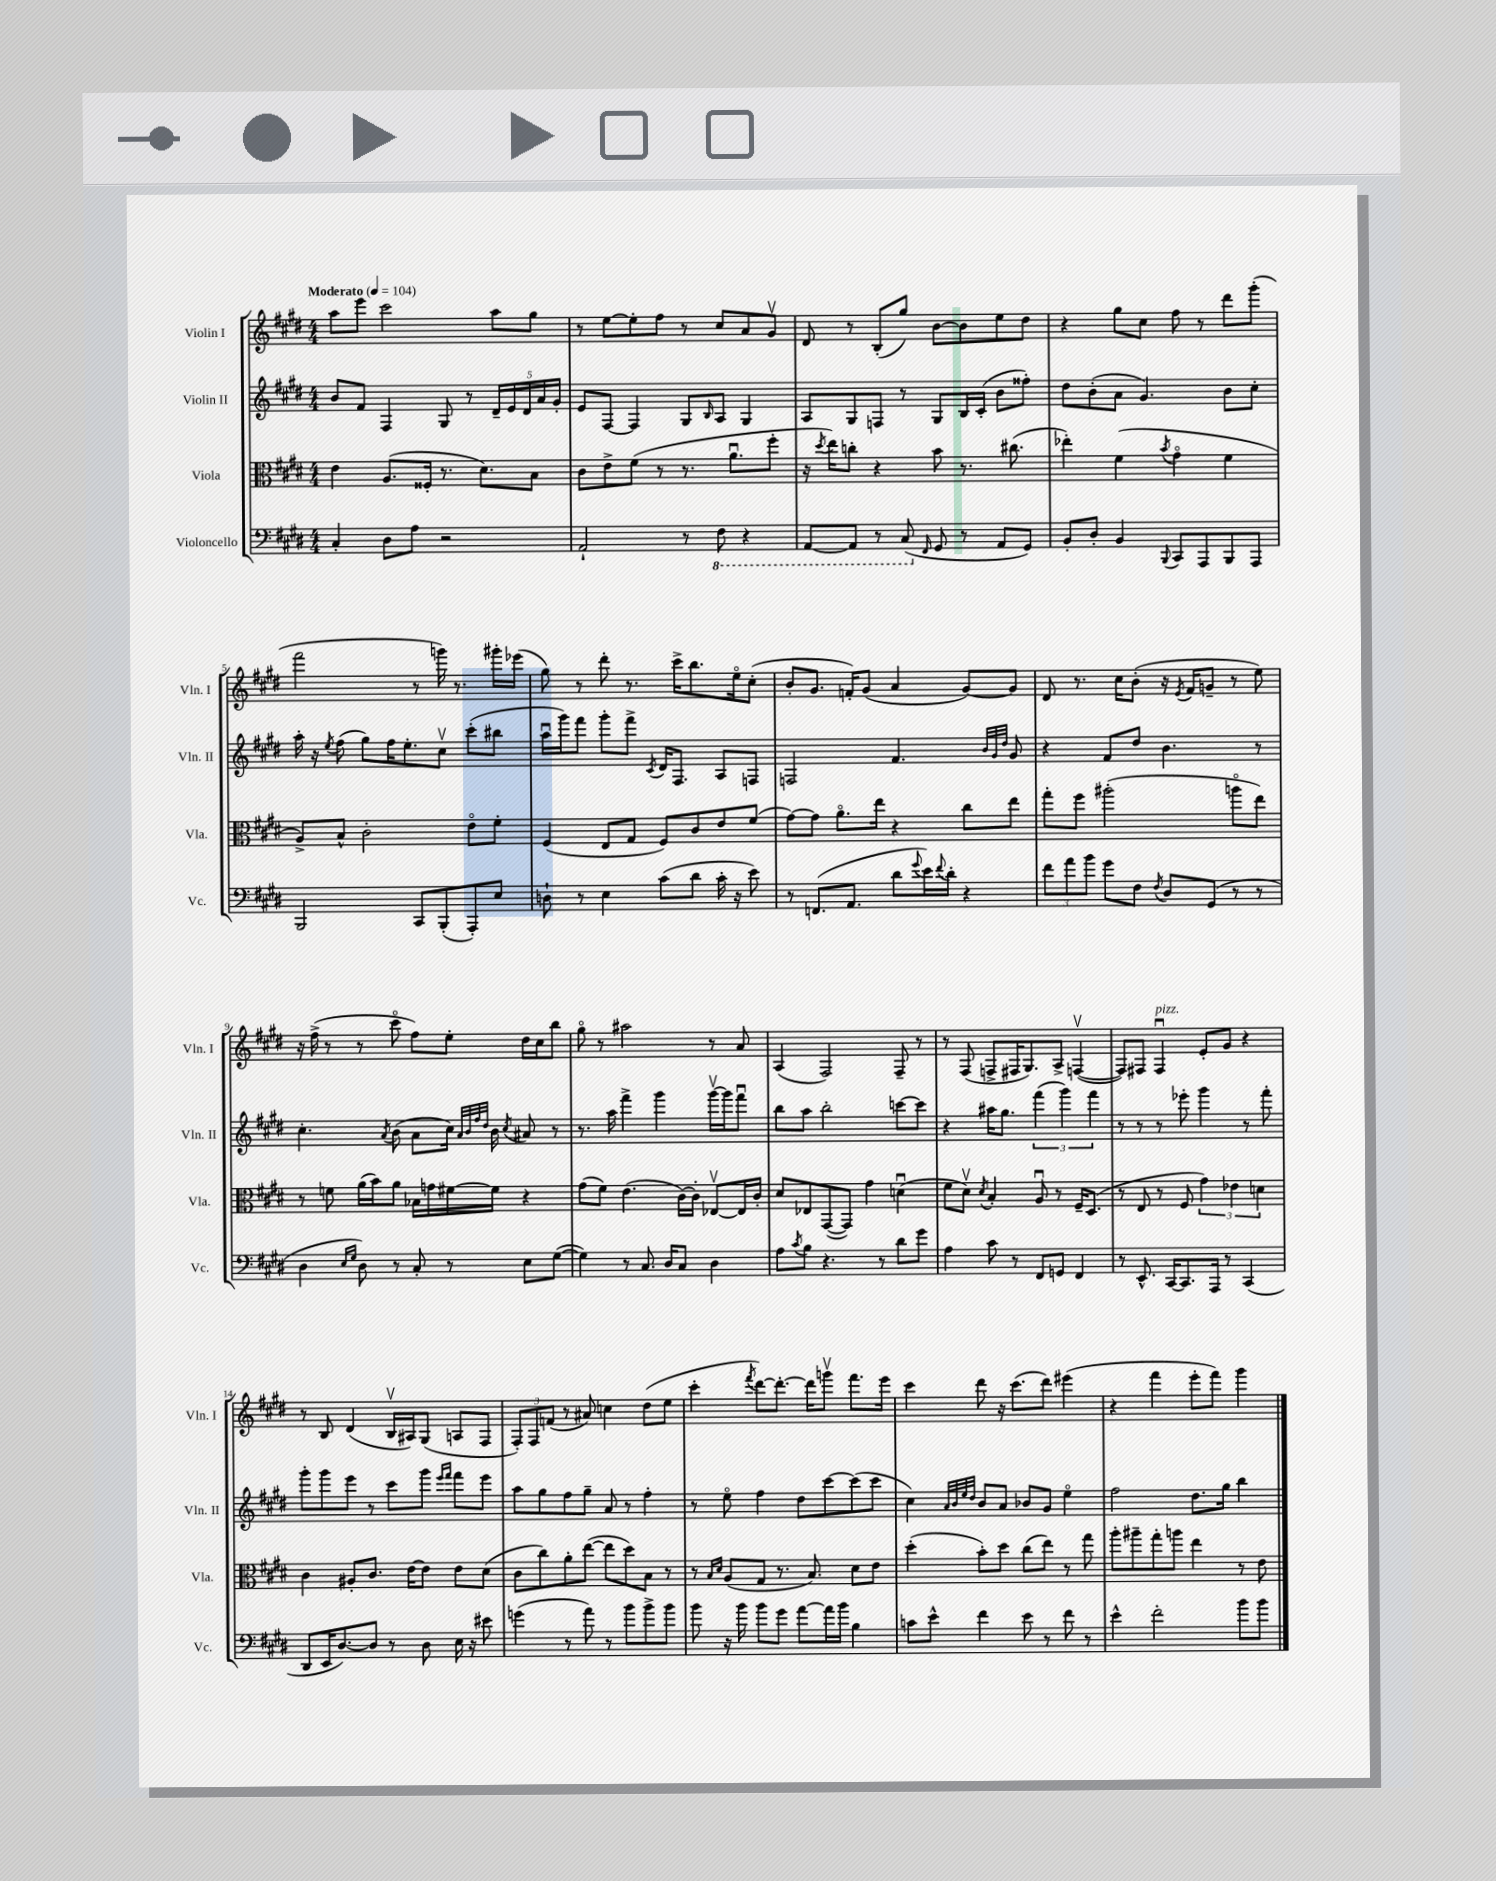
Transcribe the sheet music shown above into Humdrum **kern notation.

**kern	**kern	**kern	**kern
*staff4	*staff3	*staff2	*staff1
*clefF4	*clefC3	*clefG2	*clefG2
*k[f#c#g#d#]	*k[f#c#g#d#]	*k[f#c#g#d#]	*k[f#c#g#d#]
*M4/4	*M4/4	*M4/4	*M4/4
*MM104	*MM104	*MM104	*MM104
4C#'	4e	8b	8aa
.	.	8f#	8eee
8D#	(8.A	4F#	2ccc#
8A	.	.	.
.	16F##'	.	.
2r	8.r	8G#	.
.	.	8r	.
.	8.d#)	.	.
.	.	20d#~	8aa
.	.	20e	.
.	.	20d#	.
.	8B	.	8gg#
.	.	20a	.
.	.	20g#'	.
=	=	=	=
2AA`	8c#	8e	8r
.	8e^	[8F#	[8ee
.	(8f#	4F#]	8ee']
.	8r	.	8ff#
8r	8.r	8G#	8r
.	.	16qqB	.
8FF#	.	8A	8cc#
.	8.au	.	.
4r	.	4G#	8a
.	8ff#'	.	8g#v
=	=	=	=
[8AAA	16r	8A	8d#
.	8qdd#	.	.
.	16ee)	.	.
8AAA]	8cc'	8G#	8r
8r	4r	8F	(8B'
(8CC#	.	8r	8gg#)
16qqFF#	.	.	.
8GG#	8b	8G#	[8b
8r	8.r	16B	8b]
.	.	(16c#'	.
8AA	.	8b	8ee
.	(8.cc#	.	.
8GG#)	.	8ff##')	8dd#
=	=	=	=
8BB'	4ee-')	8dd#	4r
8D#'	.	(8b'	.
4BB	(4f#	8a	8gg#
.	.	4.g#)	8cc#
8qqBBB	8qb	.	.
8CC#	4g#o	.	8ff#
8AAA	.	.	8r
8BBB	4f#	8b	8ddd#
8AAA	.	8cc#'	(8ggg#'
=	=	=	=
2BBB	8A^)	16aa'	2fff#
.	.	16r	.
.	.	8qee	.
.	8B^^	(8ff#	.
.	2c#'	8gg#)	.
.	.	16ff#	.
.	.	8.ee'	.
8CC#	.	.	8r
(8BBB'	.	8cc#v	16ggg)
.	.	.	8.r
8AAA')	8eo	(8ccc#'	.
8E	8f#'	8bb#	16ggg#'
.	.	.	(16eee-
=	=	=	=
8D`	(4F#	16aau	8gg#)
.	.	16ggg#)	.
8r	.	8fff#	8r
4E	8E	8ggg#'	8ddd#'
.	8G#	8fff#^	8.r
.	.	8qc#	.
(8c#	8F#)	16d#	.
.	.	8.F#	16ccc#^
8d#	8c#	.	8.bb
16c#'	8e	8A	.
16r	.	.	16eeo
8e)	(8f#	8F	(8cc#'
=	=	=	=
8r	[8g#)	2F	8b'
(8.FF	8g#]	.	8.g#
.	8.ao	.	.
8.AA	.	.	16f')
.	.	.	(8g#
.	16ee	.	.
8d#	4r	4.f#	4a
8qqg#	.	.	.
16e)	.	.	.
8qqf#	.	.	.
16d#'	.	.	.
4r	8cc#	.	[8g#)
.	.	32qqb	.
.	.	32qqg#	.
.	.	32qqdd#	.
.	8ee	8g#	8g#]
=	=	=	=
12f#	8gg#'	4r	8d#
12a	.	.	.
.	8ff#	.	8.r
12b	.	.	.
8g#	(2aa#'	8f#	.
.	.	.	16cc#
8F#	.	8dd#	(8b'
8qF#	.	.	.
8D#	.	4.b	16r
.	.	.	8qe
.	.	.	16f#
(8GG#	.	.	8g~
8r	8aao	.	8r
8r	8ee)	8r	8ee)
=	=	=	=
4D#	8r	4.cc#'	16r
.	.	.	(16ff#^
.	8f	.	8r
16qqE	.	.	.
16qqG#	.	.	.
8D#)	(16a	.	8r
.	16b)	.	.
.	.	8qa	.
8r	8a	(8b	8ccc#o
8C#'	16B-	8a	8ff#)
.	16g	.	.
8r	[16f#	16cc#)	8ee'
.	.	32qqa	.
.	.	32qqb	.
.	.	32qqff#	.
.	.	32qqdd#	.
.	16f#]	16b	.
.	.	8qcc#	.
8E	4r	8a#	16dd#
.	.	.	16cc#
([8G#	.	8r	8bb
=	=	=	=
4G#])	(8g#	8.r	8gg#o
.	8f#)	.	8r
.	.	16aa	.
8r	(4.e	4fff#^	2aa#
8.C#	.	.	.
.	.	4ggg#	.
16D#	.	.	.
8C#	[16c#)	.	.
.	16c#']	.	.
4D#	[8E-v	[16ggg#v	8r
.	.	16ggg#]	.
.	16E-]	8fff#u	8a
.	16c#'	.	.
=	=	=	=
8A	8d#	8bb	(4A
8qc#	.	.	.
8B	8E-	8aa	.
4.r	([8GG#	2bb'	2F#)
.	8GG#])	.	.
.	4g#	.	.
8r	.	.	.
8d#	(4du	[8ccc	8F#~
8g#	.	8ccc]	8r
=	=	=	=
4A	8f#	4r	8r
.	8d#v)	.	(8F#
.	8qd#	.	.
8c#	4B'	16aa#	8F^
.	.	8.gg#	.
8r	.	.	16F#
.	.	.	8.G#)
8FF#	8Au	(6fff#	.
8GG	8r	.	8A^
.	.	6ggg#)	.
4FF#	16F#~	.	([4Fv
.	(8.D#	.	.
.	.	6fff#	.
=	=	=	=
8r	8r	8r	8F])
8.EE^^	8E	8r	8F#
.	8r	8r	4F#u
[16CC#	.	.	.
8.CC#]	8F#	8eee-'	.
.	6g#)	4ggg#	8e'
16AAA	.	.	.
8r	.	.	8g#
.	6e-	.	.
(4CC#	.	8r	4r
.	6d	.	.
.	.	8fff#'	.
=	=	=	=
8DD#	4c#	8ggg#'	8r
16EE	.	8ggg#	8B
[8.D#)	.	.	.
.	8A#'	8eee	(4d#
8D#]	8.c#	8r	.
8r	.	8ccc#	16Bv
.	[16e	.	16A#)
8D#	8e]	8ggg#	(8G#
.	.	16qqeee	.
.	.	16qqfff#	.
16E	8e	8fff#	8A
16r	.	.	.
8e#	(8d#	8eee	8F#
=	=	=	=
(4g	8c#	8aa	12F#')
.	.	.	12F#
.	8cc#)	8gg#	.
.	.	.	(12f
8r	8a'	8ff#	8r
8a)	([8ee	8gg#~	8a#)
8r	8ee]	8a	4cc
8b	8dd#)	8r	.
8b^	8B	4ff#'	(8dd#
8b	8r	.	8ee
=	=	=	=
8b	8r	8r	4ccc#'
.	16qqB	.	.
.	16qqd#	.	.
16r	(8A	8eeo	.
16b	.	.	.
.	.	.	8qfff#
8b	8G#	4ff#	[8ddd#)
8g#	8.r	.	8.ddd#'_
[8a	.	8dd#	.
.	8.B)	.	16ddd#]
16a]	.	[8ccc#	8gggv
16b	.	.	.
4B	8d#	(8ccc#]	8.fff#
.	8e	8ccc#	.
.	.	.	16eee
=	=	=	=
8c	(4dd#'	4cc#)	4ccc#
8e^^	.	.	.
.	.	32qqa	.
.	.	32qqb	.
.	.	32qqee	.
.	.	32qqdd#	.
4f#	8b')	8b	8ddd#
.	8dd#	8a	16r
.	.	.	(8.ccc#
8e	(8cc#	8b-	.
8r	8ee)	8g#	8ddd#)
8f#	8r	4eeo	(4eee#
8r	8gg#	.	.
=	=	=	=
4e^^	8aa'	2ff#	4r
.	8aa#~	.	.
2f#'	8gg#'	.	4fff#
.	8aa	.	.
.	4ee	8.dd#	8eee'
.	.	.	8fff#)
.	.	16gg#	.
8b	8r	4bb	4ggg#
8b	8e	.	.
==	==	==	==
*-	*-	*-	*-
